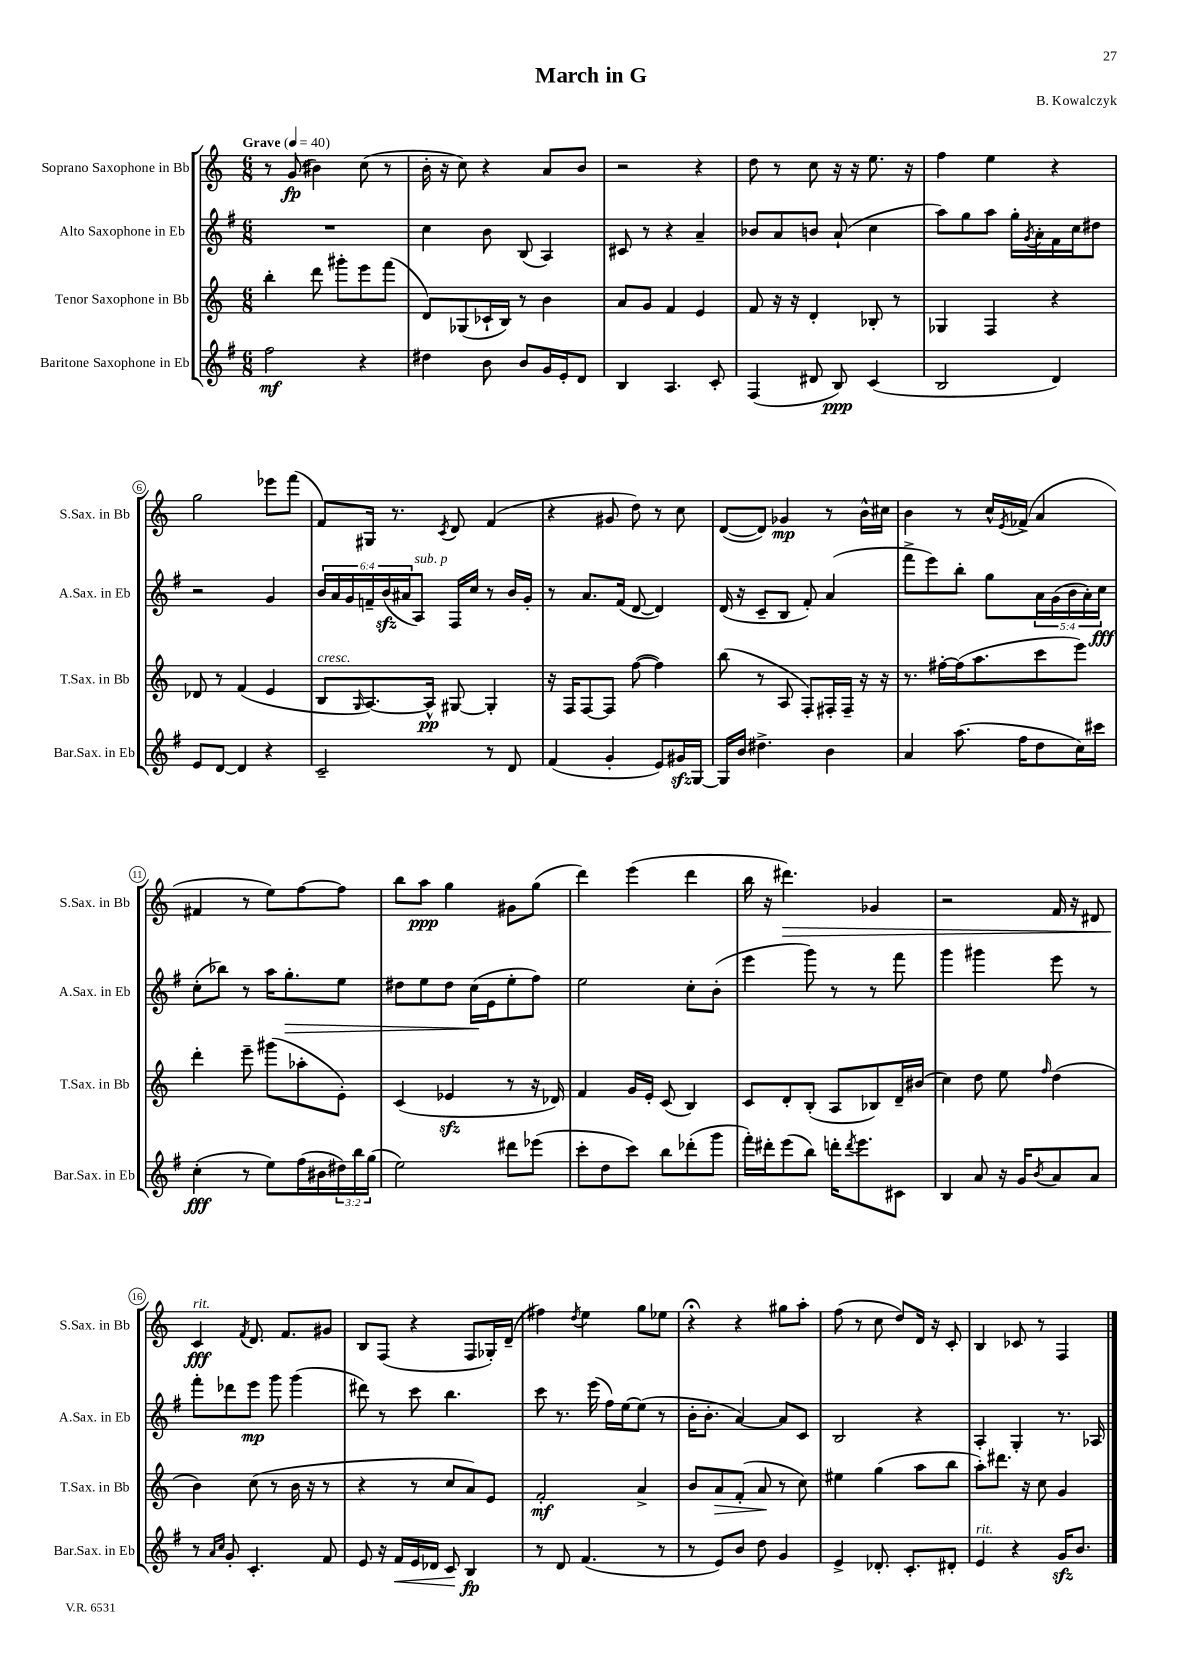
\header { title = "March in G" composer = "B. Kowalczyk" }
<<
\new StaffGroup <<
\new Staff = "s0" \with { instrumentName = "Soprano Saxophone in Bb" shortInstrumentName = "S.Sax. in Bb" } {
    \clef treble \key c \major \numericTimeSignature \time 6/8 \tempo "Grave" 4 = 40
    r8 g'8\fp( bis'4) c''8( r8 |
    b'16-. r16 c''8) r4 a'8 b'8 |
    r2 r4 |
    d''8 r8 c''8 r16 r16 e''8. r16 |
    f''4 e''4 r4 |
    g''2 ees'''8 f'''8( |
    f'8) gis16 r8. \acciaccatura { c'8 } d'8 f'4( |
    r4 gis'8 d''8) r8 c''8 |
    d'8~( d'8) ges'4\mp r8 b'16-^ cis''16 |
    b'4 r8 c''16-^ \acciaccatura { e'8 } fes'16->( a'4 |
    fis'4 r8 e''8) f''8~ f''8 |
    b''8 a''8\ppp g''4 gis'8 g''8( |
    d'''4) e'''4( d'''4 |
    b''16 r16 dis'''4.\>) ges'4 |
    r2 f'16 r16 dis'8 |
    c'4\fff\!^\markup { \italic "rit." } \acciaccatura { f'8 } d'8. f'8. gis'8 |
    b8 f8( r4 f8 ges16-.) d'16--( |
    fis''4) \acciaccatura { d''8 } e''4 g''8 ees''8 |
    r4\fermata r4 gis''8 a''8-. |
    f''8( r8 c''8 d''8) d'16 r16 c'8-. |
    b4 ces'8 r8 f4 \bar "|." |
}
\new Staff = "s1" \with { instrumentName = "Alto Saxophone in Eb" shortInstrumentName = "A.Sax. in Eb" } {
    \clef treble \key g \major \numericTimeSignature \time 6/8 \override Staff.TupletNumber.text = #tuplet-number::calc-fraction-text
    R2. |
    c''4 b'8 b8( a4) |
    cis'8 r8 r4 a'4-- |
    bes'8 a'8 b'8 a'8-!( c''4 |
    a''8) g''8 a''8 g''16-. \acciaccatura { g'8 } a'16-. fis'16 c''16 dis''8 |
    r2 g'4 |
    \tuplet 6/4 { b'16 a'16 g'16 f'16-- b'16\sfz( ais'16 } a8^\markup { \italic "sub. p" }) fis16 c''16 r8 b'16 g'16-. |
    r8 a'8. fis'16( d'8~ d'4) |
    d'16( r16 c'8-- b8 fis'8-.) a'4( |
    fis'''8-> e'''8) b''8-. g''8 \tuplet 5/4 { a'16 g'16( b'16 a'16-.) c''16\fff } |
    c''8-.( bes''8) r8 a''16 g''8.-.\> e''8 |
    dis''8 e''8 dis''8 c''16\!( e'16 e''8-. fis''8) |
    e''2 c''8-. b'8-.( |
    e'''4 g'''8) r8 r8 fis'''8 |
    g'''4 gis'''4 e'''8 r8 |
    fis'''8-. des'''8 e'''8\mp g'''8 g'''4( |
    dis'''8) r8 c'''8 b''4. |
    c'''8 r8. e'''16( fis''16) e''16~ e''8( r8 |
    b'16-. b'8.-. a'4~) a'8 c'8 |
    b2 r4 |
    a4-. g4-. r8. aes16 \bar "|." |
}
\new Staff = "s2" \with { instrumentName = "Tenor Saxophone in Bb" shortInstrumentName = "T.Sax. in Bb" } {
    \clef treble \key c \major \numericTimeSignature \time 6/8
    b''4-. d'''8 gis'''8-. e'''8 f'''8( |
    d'8) ges8( ces'16-! b16) r8 b'4 |
    a'8 g'8 f'4 e'4 |
    f'8 r16 r16 d'4-. bes8-. r8 |
    ges4 f4 r4 |
    des'8 r8 f'4( e'4 |
    b8^\markup { \italic "cresc." } \grace { g16 } a8.~) a16-^\pp gis8~ gis4-. |
    r16 f16 f8~ f8 f''8~( f''4) |
    b''8( r8 a8 f8-.) fis16-. fis16-- r16 r16 |
    r8. fis''16~-. fis''16( a''8. c'''8 e'''8) |
    d'''4-. e'''8-- gis'''8( aes''8-. e'8-.) |
    c'4( ees'4\sfz r8 r16 des'16) |
    f'4 g'16 e'16-. c'8( b4) |
    c'8 d'8-. b8-.( a8 bes8) d'16-- bis'16( |
    c''4) d''8 e''8 \grace { f''16 } d''4( |
    b'4) c''8( r8 b'16 r16 r8 |
    r4 r8 c''8 a'8) e'8 |
    f'2-.\mf a'4-> |
    b'8 a'8\> f'8-.( a'8\! r8 c''8) |
    eis''4 g''4( a''8 b''8 |
    a''8-.) dis'''8. r16 c''8 g'4 \bar "|." |
}
\new Staff = "s3" \with { instrumentName = "Baritone Saxophone in Eb" shortInstrumentName = "Bar.Sax. in Eb" } {
    \clef treble \key g \major \numericTimeSignature \time 6/8 \override Staff.TupletNumber.text = #tuplet-number::calc-fraction-text
    fis''2\mf r4 |
    dis''4 b'8 b'8 g'16 e'16-. d'8 |
    b4 a4. c'8-. |
    fis4( dis'8 b8\ppp) c'4( |
    b2 d'4) |
    e'8 d'8~ d'4 r4 |
    c'2-- r8 d'8 |
    fis'4( g'4-. e'8) gis'16\sfz g16~ |
    g16 b'16 dis''4.-> b'4 |
    a'4 a''8.( fis''16 d''8 c''16) cis'''16 |
    c''4-.\fff( r8 e''8) fis''16( bis'16 \tuplet 3/2 { dis''16) b''16 g''16( } |
    e''2) dis'''8 ees'''8( |
    c'''8-. d''8 c'''8) b''8 des'''8-.( g'''8 |
    fis'''16-.) dis'''16-. e'''8( b''8) d'''16-. \acciaccatura { d'''8 } e'''8. cis'8 |
    b4 a'8 r16 g'16 \acciaccatura { b'8 } a'8 a'8 |
    r8 \grace { a'16 c''16 } g'8-. c'4.-. fis'8 |
    e'8 r16 fis'16\< e'16 des'16 c'8\! b4\fp |
    r8 d'8 fis'4.( r8 |
    r8 e'8) b'8 d''8 g'4 |
    e'4-> des'8.-. c'8.-. dis'8-. |
    e'4^\markup { \italic "rit." } r4 g'16\sfz b'8. \bar "|." |
}
>>
>>
\layout { \context { \Score \override BarNumber.stencil = #(make-stencil-circler 0.1 0.3 ly:text-interface::print) } }
